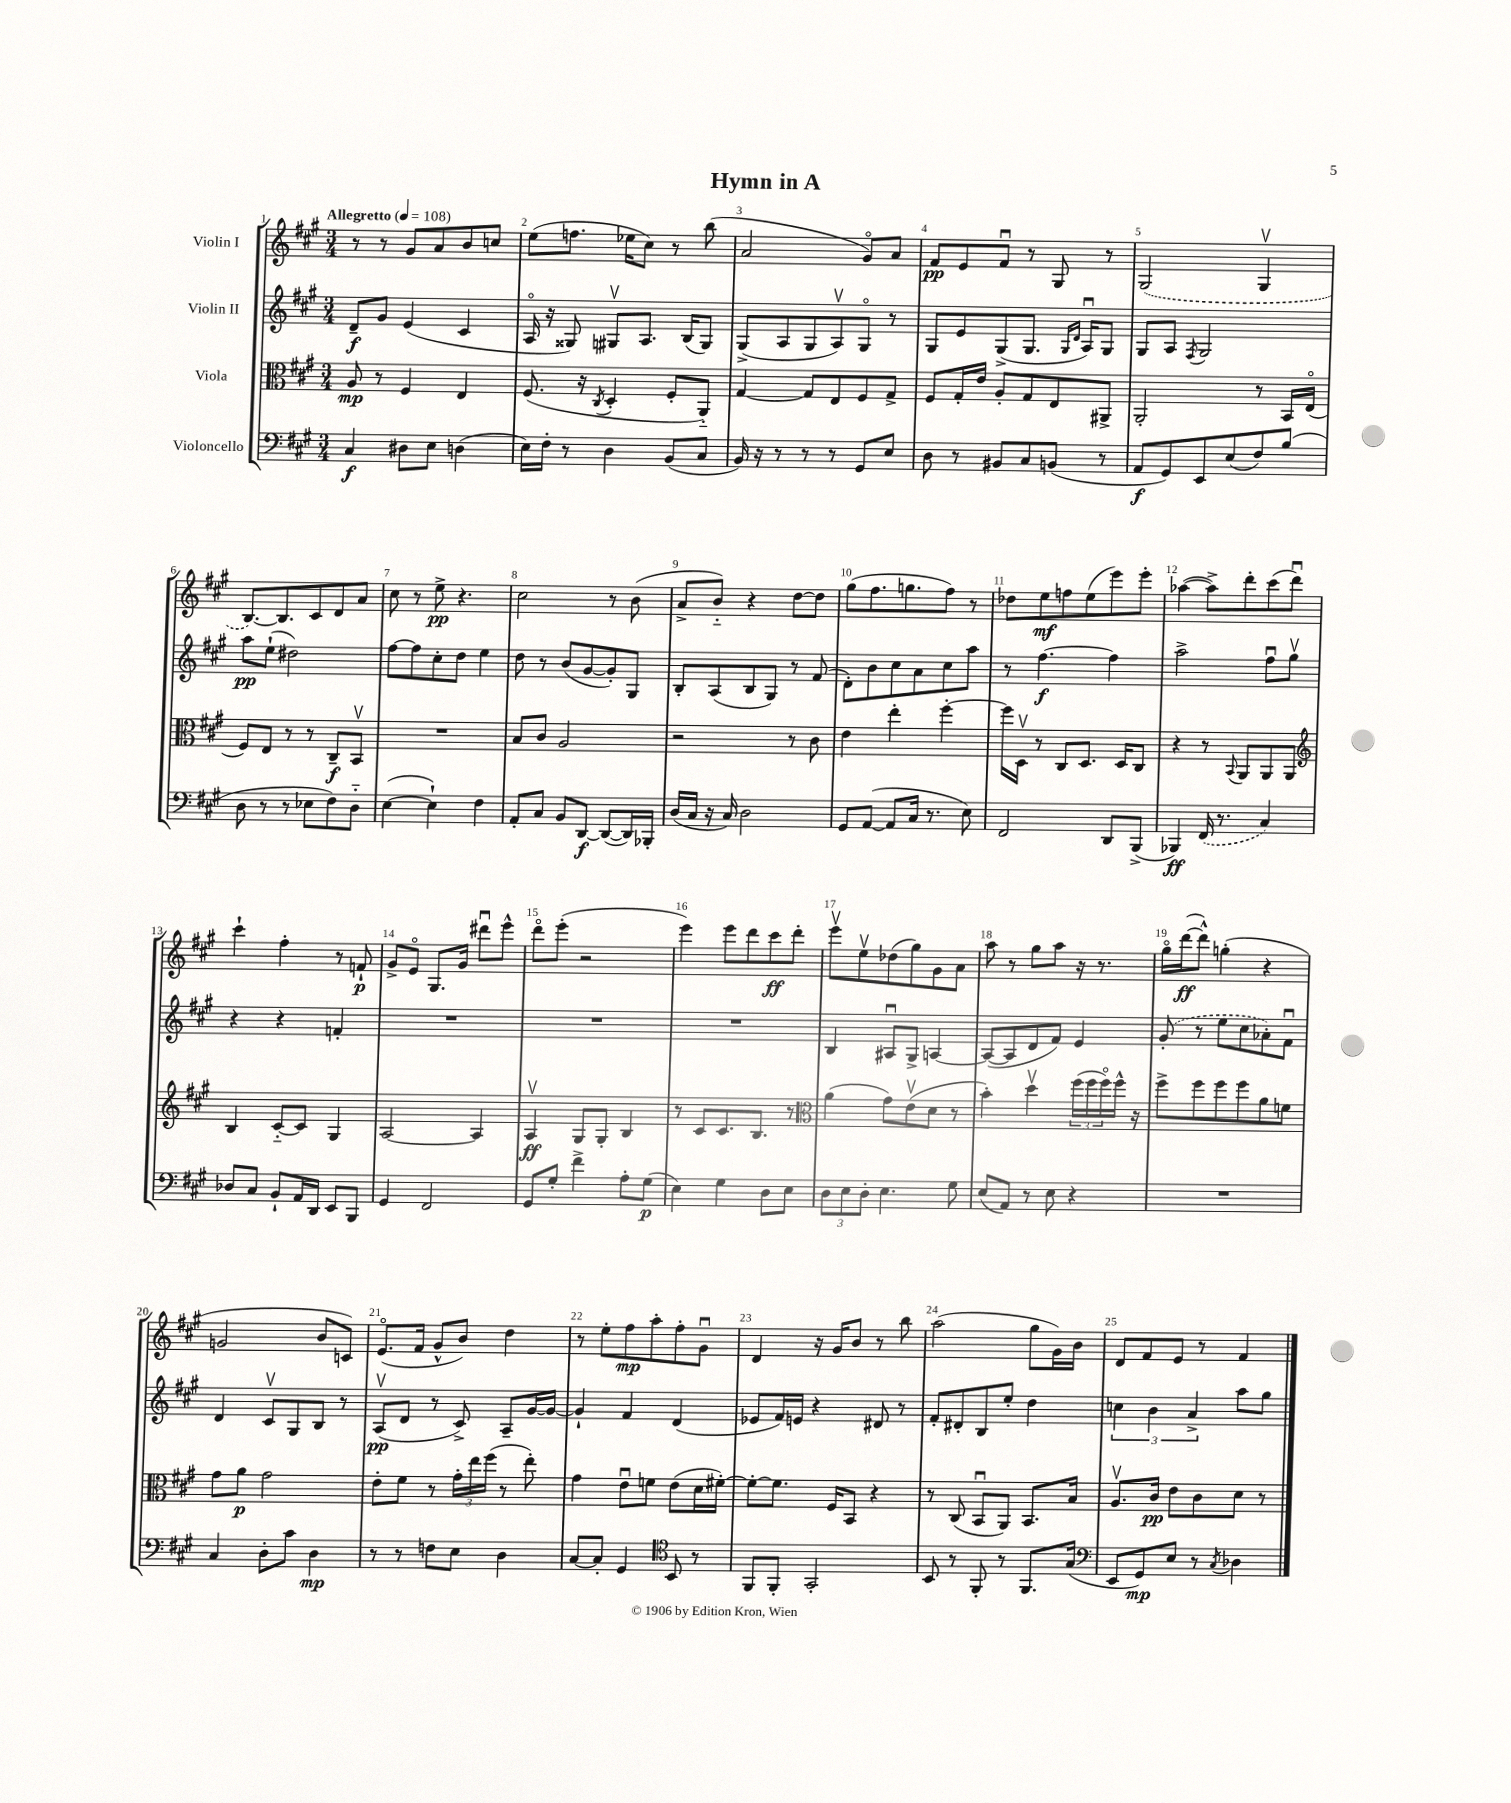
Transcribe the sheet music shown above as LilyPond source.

\header { title = "Hymn in A" }
<<
\new StaffGroup <<
\new Staff = "s0" \with { instrumentName = "Violin I" } {
    \clef treble \key a \major \numericTimeSignature \time 3/4 \tempo "Allegretto" 4 = 108
    r8 r8 gis'8 a'8 b'8 c''8 |
    e''8( f''8. ees''16 cis''8) r8 b''8( |
    a'2 gis'8\flageolet) a'8 |
    fis'8\pp e'8 fis'8\downbow r8 gis8 r8 |
    \once \slurDashed gis2( gis4\upbow |
    b8.~) b8. cis'8 d'8 a'8 |
    cis''8 r8 e''8->\pp r4. |
    cis''2 r8 b'8( |
    a'8-> b'8-_) r4 d''8~ d''8 |
    gis''8( fis''8. g''8. fis''8) r8 |
    des''8 e''8\mf f''8 e''8( e'''8) e'''8-. |
    aes''4~( aes''8->) d'''8-. cis'''8( d'''8\downbow) |
    cis'''4-! fis''4-. r8 f'8-!\p |
    gis'8-> e'8\flageolet gis8. gis'16 dis'''8\downbow e'''8-^ |
    d'''8\flageolet e'''8-.( r2 |
    e'''4) e'''8 d'''8 cis'''8\ff d'''8-. |
    e'''8\upbow e''8\upbow des''8( gis''8) gis'8 a'8 |
    a''8 r8 gis''8 a''8 r16 r8. |
    gis''16\flageolet d'''16~\ff( d'''8-^) g''4-.( r4 |
    g'2 b'8 c'8) |
    e'8.\flageolet( fis'16 gis'8-^ b'8) d''4 |
    r8 e''8-. fis''8\mp a''8-. fis''8-. gis'8\downbow |
    d'4 r16 gis'16 b'8 r8 b''8 |
    a''2( gis''8 gis'16) b'16 |
    d'8 fis'8 e'8 r8 fis'4 \bar "|." |
}
\new Staff = "s1" \with { instrumentName = "Violin II" } {
    \clef treble \key a \major \numericTimeSignature \time 3/4
    d'8--\f gis'8 e'4( cis'4 |
    a16\flageolet r16 gisis8) gis8\upbow a8. b16( gis8) |
    gis8->( a8 gis8 a8\upbow) gis8\flageolet r8 |
    gis8 e'8 gis8->( gis8. \grace { gis16 d'16 } a16\downbow) gis8 |
    gis8 a8 \acciaccatura { fis8 } gis2 |
    a''8\pp e''8-!( dis''2) |
    fis''8~ fis''8 cis''8-. d''8 e''4 |
    d''8 r8 b'8( gis'8~ gis'8-.) gis8 |
    b8-. a8( b8 gis8) r8 fis'8( |
    d'8-.) b'8 cis''8 a'8 cis''8 a''8 |
    r8 fis''4.~\f fis''4 |
    a''2-> fis''8\downbow gis''8\upbow |
    r4 r4 f'4-. |
    R2. |
    R2. |
    R2. |
    b4 ais8\downbow gis8-> a4~ |
    a8~( a8 d'8 fis'8) e'4 |
    \once \slurDashed gis'8-.( r8 e''8 cis''8 aes'8-.) fis'8\downbow |
    d'4 cis'8\upbow gis8 b8 r8 |
    a8\upbow\pp( d'8 r8 cis'8->) a8-- gis'16~ gis'16~ |
    gis'4-! fis'4 d'4( |
    ees'8 fis'16) e'16 r4 dis'8 r8 |
    fis'8-. dis'8-. b8 e''8-. d''4 |
    \tuplet 3/2 { c''4 b'4 a'4-> } a''8 gis''8 \bar "|." |
}
\new Staff = "s2" \with { instrumentName = "Viola" } {
    \clef alto \key a \major \numericTimeSignature \time 3/4
    a8\mp r8 fis4 e4 |
    fis8.( r16 \acciaccatura { cis8 } d4-. fis8-. a,8-_) |
    gis4~ gis8 e8 fis8 gis8-> |
    fis8 gis16-. e'16 a8-. gis8 e8 ais,8-> |
    a,2-. r8 b,16 e16\flageolet( |
    fis8) e8 r8 r8 cis8--\f b,8\upbow |
    R2. |
    b8 cis'8 a2 |
    r2 r8 cis'8 |
    e'4 e''4-. fis''4~-. |
    fis''16 d16\upbow r8 cis8 d8. d16 cis8 |
    r4 r8 \appoggiatura { b,8 } a,8 a,8 a,8 |
    \clef treble b4 cis'8~-_ cis'8 gis4 |
    a2~ a4 |
    a4\upbow\ff gis8 gis8-. b4 |
    r8 cis'8 cis'8. b8. r8 |
    \clef alto a'4( gis'8) e'8\upbow( d'8 r8 |
    b'4-.) d''4\upbow \tuplet 3/2 { fis''16( fis''16 fis''16\flageolet) } fis''16-^ r16 |
    fis''8-> fis''8 fis''8 fis''8 a'8 f'8 |
    gis'8 a'8\p gis'2 |
    e'8-. fis'8 r8 \tuplet 3/2 { gis'16-. e''16 fis''16( } r8 e''8-.) |
    gis'4 e'8\downbow f'8 e'8( d'16 fis'16~-.) |
    fis'8~-. fis'8. fis16 b,8 r4 |
    r8 cis8( b,8\downbow a,8) b,8. b16 |
    a8.\upbow cis'16\pp e'8 cis'8 d'8 r8 \bar "|." |
}
\new Staff = "s3" \with { instrumentName = "Violoncello" } {
    \clef bass \key a \major \numericTimeSignature \time 3/4
    cis4\f dis8 e8 d4( |
    e16) fis16-. r8 d4 b,8( cis8 |
    b,16) r16 r8 r8 r8 gis,8 e8 |
    d8 r8 bis,8 cis8 b,8( r8 |
    a,8\f gis,8) e,8 e8( fis8) b8( |
    d8 r8 r8 ees8 fis8) d8-_ |
    e4~( e4-!) fis4 |
    a,8-. cis8 b,8 d,8~\f d,8~( d,16) bes,,16-. |
    d16( cis16 r16 cis16) d2 |
    gis,8 a,8~( a,8 cis16 r8. e8) |
    fis,2 d,8 b,,8->( |
    bes,,4\ff) \once \slurDashed fis,16( r8. cis4) |
    des8 cis8 b,8-! a,16 d,16 e,8 b,,8 |
    gis,4 fis,2 |
    gis,8 gis8-. fis'4-> a8-. gis8\p( |
    e4) gis4 d8 e8 |
    \tuplet 3/2 { d8 e8 d8-. } e4. gis8 |
    e8( a,8) r8 e8 r4 |
    R2. |
    cis4 d8-. cis'8 d4\mp |
    r8 r8 f8 e8 d4 |
    cis8~ cis8-. gis,4 \clef tenor b,8 r8 |
    fis,8 fis,8-. gis,2-. |
    b,8 r8 fis,8-. r8 fis,8. gis16( |
    \clef bass e,8 gis,8\mp) e8 r8 \acciaccatura { cis8 } des4 \bar "|." |
}
>>
>>
\layout { \context { \Score \override BarNumber.break-visibility = ##(#f #t #t) barNumberVisibility = #all-bar-numbers-visible } }
